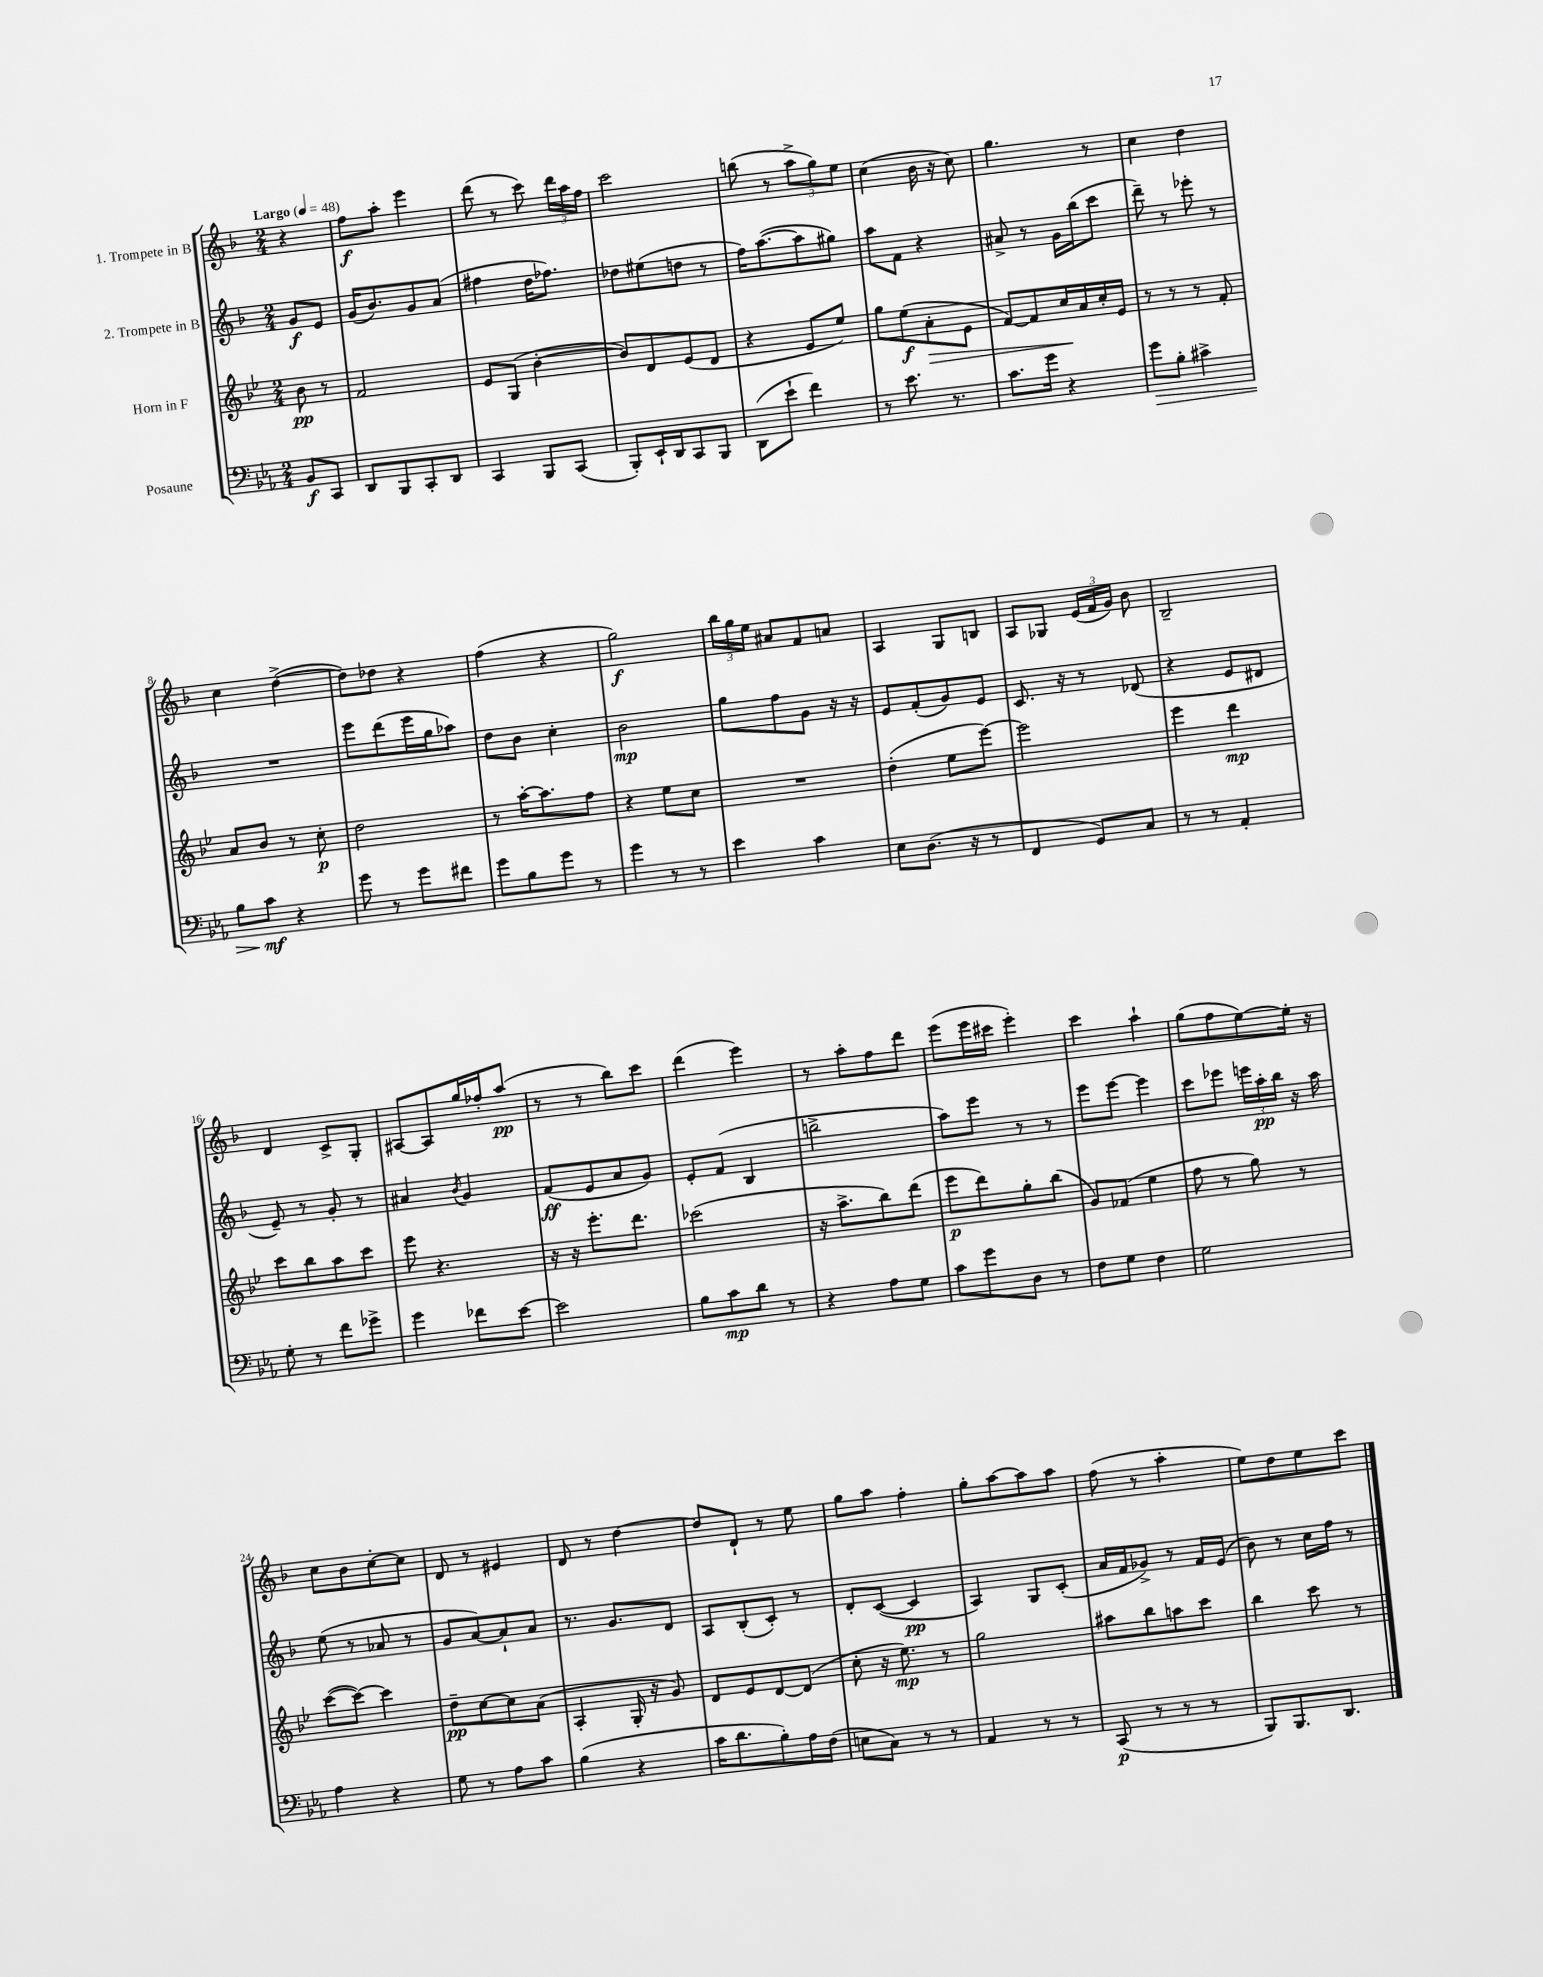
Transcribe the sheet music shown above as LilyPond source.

<<
\new StaffGroup <<
\new Staff = "s0" \with { instrumentName = "1. Trompete in B" } {
    \clef treble \key f \major \numericTimeSignature \time 2/4 \partial 4 \tempo "Largo" 4 = 48
    \autoBeamOff r4 |
    f''8[\f a''8]-. e'''4 |
    d'''8( r8 c'''8) \tuplet 3/2 { d'''16[ a''16 f''16] } |
    c'''2 |
    b''8( r8 \tuplet 3/2 { a''8[-> g''8) e''8] } |
    c''4( bes'16 r16 c''8) |
    g''4. r8 |
    c''4 d''4 |
    c''4 d''4~->( |
    d''8[) des''8] r4 |
    f''4( r4 |
    g''2\f) |
    \tuplet 3/2 { bes''16[ g''16 e''16] } ais'8[ f'8 a'8] |
    a4 g8[ b8] |
    a8[ ges8] \tuplet 3/2 { e'16[( f'16 g'16]) } bes'8 |
    bes2-- |
    d'4 c'8[-> g8]-. |
    ais8[~ ais8 g''16 fes''16-. a''8]\pp( |
    r8 r8 bes''8[) c'''8] |
    d'''4( e'''4) |
    r8 a''8[-. f''8 d'''8] |
    e'''8[( e'''16 cis'''16] e'''4-.) |
    c'''4 a''4-! |
    g''8[( f''8 e''8~) e''16]-. r16 |
    c''8[ bes'8 c''8~-. c''8] |
    d'8 r8 eis'4 |
    d'8 r8 d''4~ |
    d''8[ d'8]-! r8 e''8 |
    g''8[ a''8] f''4-. |
    g''8[-. a''8~ a''8 a''8] |
    f''8( r8 a''4-. |
    e''8[) d''8 e''8 c'''8] \bar "|." |
}
\new Staff = "s1" \with { instrumentName = "2. Trompete in B" } {
    \clef treble \key f \major \numericTimeSignature \time 2/4 \partial 4
    \autoBeamOff g'8[\f e'8] |
    g'16[( bes'8.) g'8 a'8]( |
    fis''4 d''16[ fes''8.]) |
    des''8[ eis''8( d''8] r8 |
    f''16[) a''8.~( a''8 gis''8]) |
    a''8[ f'8] r4 |
    ais'8-> r8 g'16[ bes''16( c'''8] |
    d'''8--) r8 ees'''8-. r8 |
    R2 |
    e'''8[ d'''8( e'''16 g''16 aes''8]) |
    d''8[ bes'8] c''4-. |
    bes'2\mp |
    g''8[ f''8 g'8] r16 r16 |
    e'8[ f'8-.( g'8) e'8] |
    c'8. r16 r8 des'8( |
    r4 e'8[ dis'8] |
    e'8--) r8 g'8-. r8 |
    ais'4 \acciaccatura { bes'8 } g'4 |
    f'8[\ff( e'8 a'8 g'8]) |
    e'8[-. f'8]( bes4 |
    b''2-> |
    a''8[) e'''8] r8 r8 |
    e'''8[ e'''8]~ e'''4 |
    c'''8[ ees'''8] \tuplet 3/2 { e'''16[ a''16-.\pp bes''16] } r16 a''16 |
    e''8( r8 aes'8 r8 |
    g'8[ a'8~) a'8-! a'8] |
    r8. g'8.[ d'8] |
    a8[ bes8-.( c'8]-.) r8 |
    d'8[-. c'8]~( c'4\pp |
    a4) g8[ c'8]-.( |
    a'16[ f'16 ges'8]->) r8 f'16[ e'16]( |
    bes'8) r8 c''16[ f''16] r8 \bar "|." |
}
\new Staff = "s2" \with { instrumentName = "Horn in F" } {
    \clef treble \key bes \major \numericTimeSignature \time 2/4 \partial 4
    \autoBeamOff bes'8\pp r8 |
    f'2 |
    ees'8[ g8]( bes'4~-. |
    bes'8[) d'8 ees'8( d'8] |
    r4 ees'8[ ees''8]) |
    g''8[ ees''8\f( a'8-.\> ees'8] |
    f'8[~) f'8 c''16\! a'16 c''16-. ees'16] |
    r8 r8 r8 f'8-. |
    a'8[ bes'8] r8 c''8-.\p |
    d''2 |
    r8 a''16[~-. a''8. f''8] |
    r4 ees''8[ c''8] |
    R2 |
    d''4-.( ees''8[ ees'''8]~) |
    ees'''2 |
    ees'''4 d'''4\mp |
    c'''8[ bes''8 a''8 c'''8] |
    ees'''8 r4. |
    r16 r16 ees'''8.[-. d'''8.] |
    ces'''2( |
    r16 a''8.[-> bes''8) d'''8]( |
    ees'''8[\p d'''8) g''8-. bes''8]( |
    g'8[) fes'8]( ees''4 |
    f''8 r8 g''8) r8 |
    c'''8[~( c'''8]~) c'''4 |
    d''8[--\pp c''8~ c''8 a'8]( |
    a4-. g16-. r16 g'8) |
    d'8[ ees'8 d'8~ d'8]( |
    c''8-. r16 ees''8.\mp) r8 |
    g''2 |
    ais''8[ bes''8 a''8 c'''8] |
    bes''4 c'''8 r8 \bar "|." |
}
\new Staff = "s3" \with { instrumentName = "Posaune" } {
    \clef bass \key ees \major \numericTimeSignature \time 2/4 \partial 4
    \autoBeamOff bes,8[\f c,8] |
    d,8[ bes,,8 c,8-. d,8] |
    c,4 bes,,8[ c,8]( |
    bes,,8[-.) ees,16-! d,16 c,8 bes,,8] |
    d,8[( ees'8]-! f'4) |
    r8 ees'8. r8. |
    c'8.[ g'16] r4 |
    g'8[\> bes8]-. cis'4-> |
    bes8[ c'8]\mf\! r4 |
    g'8 r8 g'8[ fis'8] |
    g'8[ bes8 g'8] r8 |
    g'4 r8 r8 |
    ees'4 c'4 |
    ees8[ d8.]( r16 r8 |
    f,4 g,8[) c8] |
    r8 r8 aes,4-. |
    g8-. r8 f'8[ ges'8]-> |
    g'4 fes'8[ ees'8]~ |
    ees'2 |
    bes8[ c'8\mp d'8] r8 |
    r4 aes8[ g8] |
    c'8[ g'8 d8] r8 |
    f8[ g8] f4 |
    g2 |
    aes4 r4 |
    g8 r8 aes8[ c'8] |
    bes4( r4 |
    c'16[ d'8. bes8-.) aes16 f16]( |
    e8[ c8]) r8 r8 |
    aes,4 r8 r8 |
    c,8\p( r8 r8 r8 |
    bes,,8[) bes,,8. d,8.] \bar "|." |
}
>>
>>
